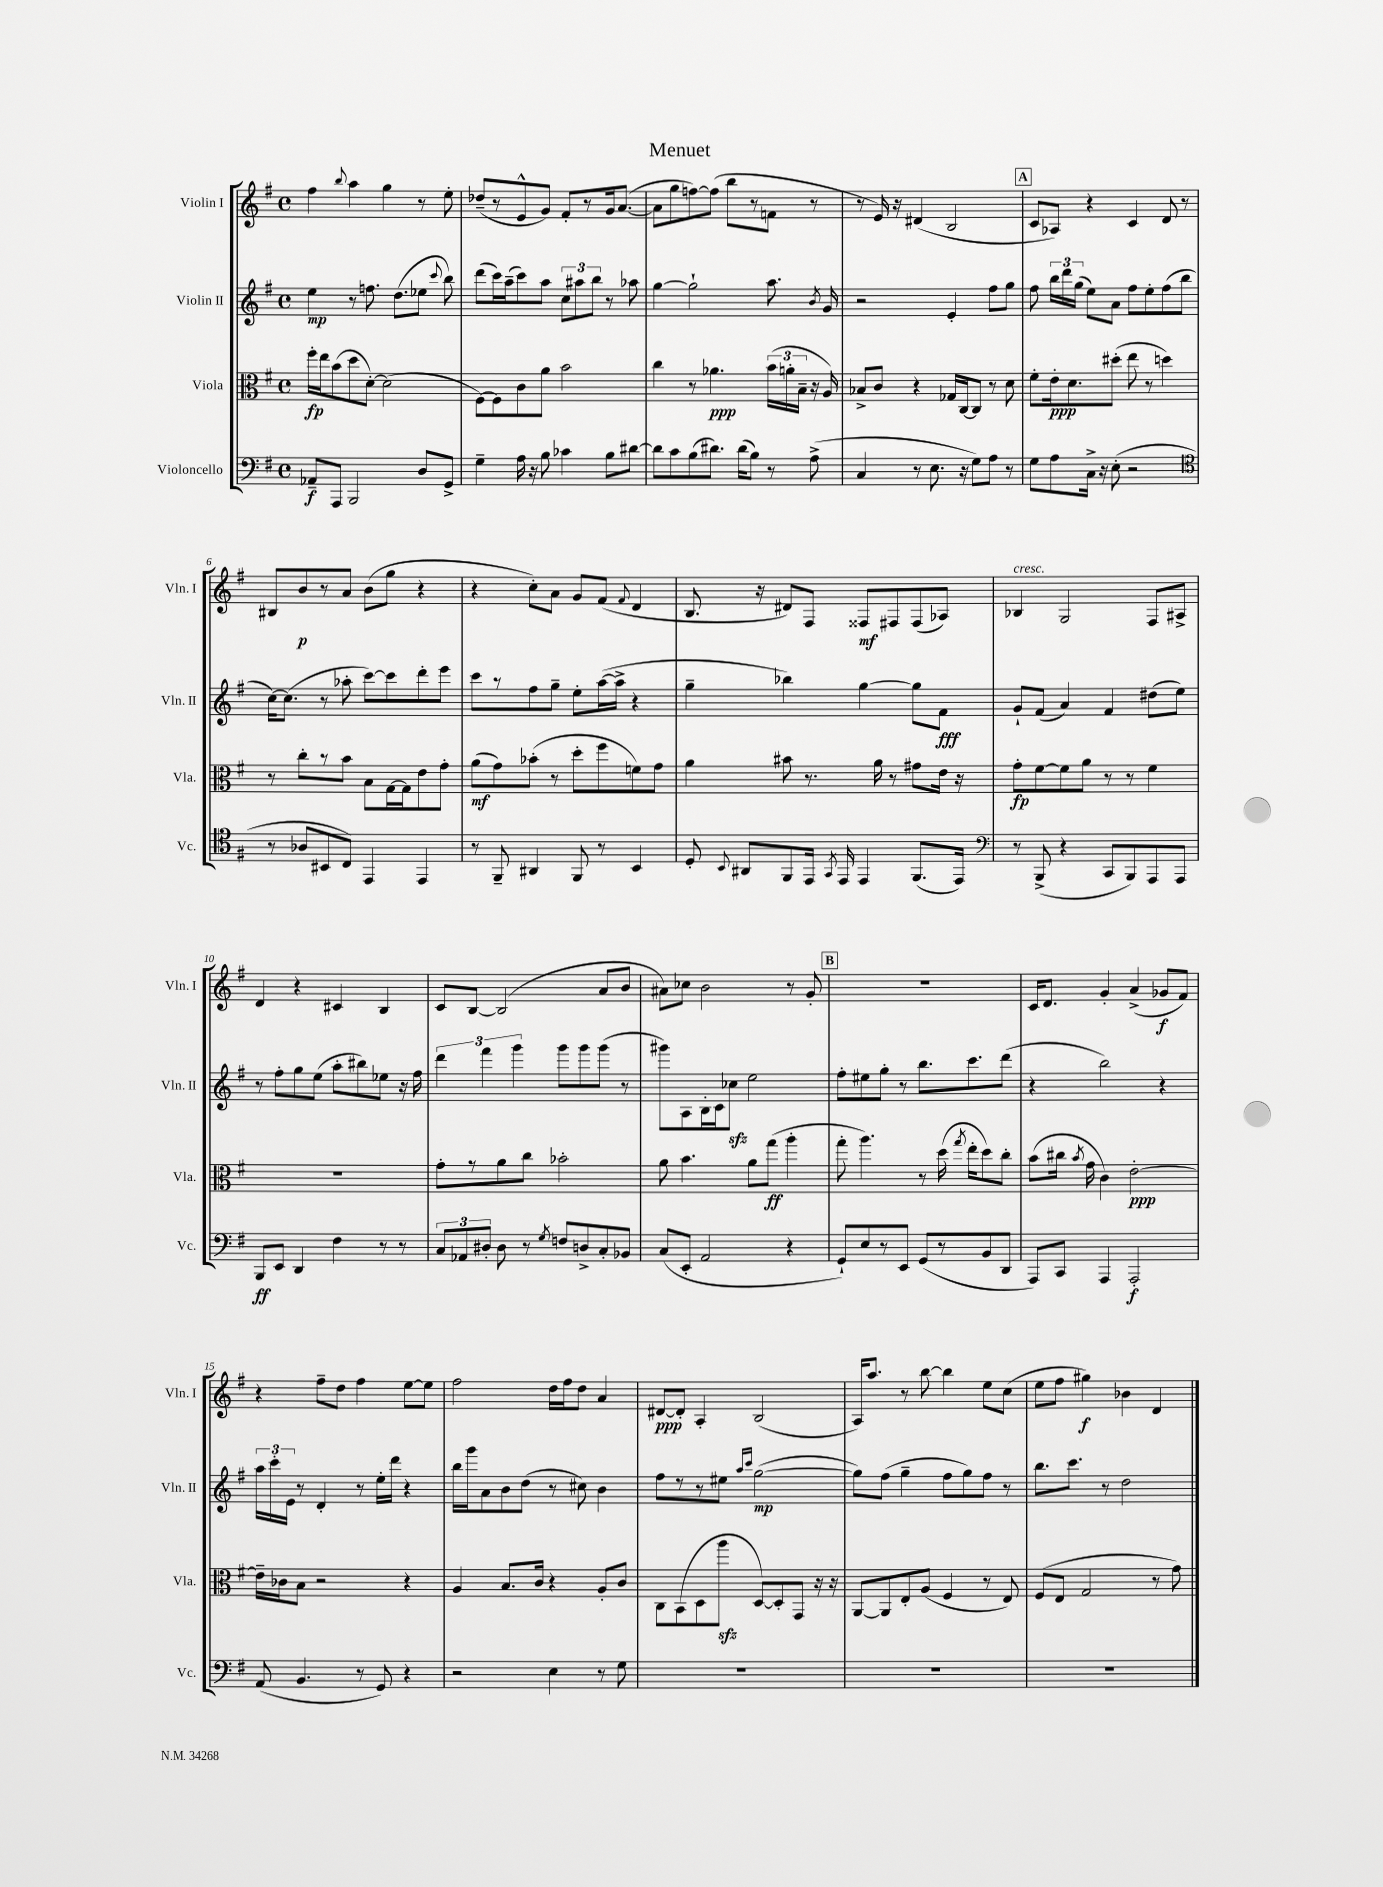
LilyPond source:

\header { title = "Menuet" }
<<
\new StaffGroup <<
\new Staff = "s0" \with { instrumentName = "Violin I" shortInstrumentName = "Vln. I" } {
    \clef treble \key g \major \defaultTimeSignature \time 4/4
    \autoBeamOff fis''4 \appoggiatura { b''8 } a''4 g''4 r8 e''8-. |
    des''8[--( r8 e'8-^ g'8]) fis'8[-. r8 g'16 a'8.]~( |
    a'8[ g''8 f''8~) f''8]( b''8[ r8 f'8] r8 |
    r8 e'16) r16 dis'4( b2 |
    \mark \markup { \box "A" } c'8[ aes8]) r4 c'4 d'8 r8 |
    bis8[ b'8\p r8 a'8] b'8[( g''8] r4 |
    r4 c''8[-.) a'8] g'8[ fis'8]( \appoggiatura { fis'8 } d'4 |
    b8. r16 dis'8[) fis8] fisis8[\mf fis8 fis8( aes8]) |
    bes4^\markup { \italic "cresc." } g2 fis8[ ais8]-> |
    d'4 r4 cis'4 b4 |
    c'8[ b8]~ b2( a'8[ b'8] |
    ais'8[) ces''8] b'2 r8 g'8-. |
    \mark \markup { \box "B" } R1 |
    c'16[ d'8.] g'4-. a'4->( ges'8[\f fis'8]) |
    r4 fis''8[-- d''8] fis''4 e''8[~ e''8] |
    fis''2 d''16[ fis''16 d''8] a'4 |
    dis'8[~\ppp dis'8]-. a4-. b2( |
    a16[) a''8.] r8 b''8~ b''4 e''8[ c''8]( |
    e''8[ fis''8] gis''4\f) bes'4 d'4 \bar "|." |
}
\new Staff = "s1" \with { instrumentName = "Violin II" shortInstrumentName = "Vln. II" } {
    \clef treble \key g \major \defaultTimeSignature \time 4/4
    \autoBeamOff e''4\mp r8 f''8. d''8.[( ees''8] \appoggiatura { c'''8 } b''8) |
    d'''8[( c'''16) a''16--( c'''8) a''8] \tuplet 3/2 { c''8[ ais''8 b''8] } r8 aes''8 |
    g''4~ g''2-! a''8. \acciaccatura { b'8 } g'16 |
    r2 e'4-. fis''8[ g''8] |
    \mark \markup { \box "A" } fis''8 \tuplet 3/2 { b''16[ d'''16 g''16]( } e''8[) a'8] fis''8[ e''8-. fis''8( b''8] |
    c''16[~) c''8.]( r8 aes''8-. c'''8[~) c'''8 d'''8-. e'''8] |
    c'''8[ r8 fis''8 g''8]-- e''8[-. a''16~( a''16]-> r4 |
    g''4-- bes''4) g''4~ g''8[ fis'8]\fff |
    g'8[-! fis'8]( a'4) fis'4 dis''8[( e''8]) |
    r8 fis''8[-. g''8 e''8]( a''8[-. bis''8) ees''8] r16 fis''16 |
    \tuplet 3/2 { d'''4 fis'''4 g'''4 } g'''8[ g'''8 g'''8]( r8 |
    gis'''8[) a8 b16-. c'16 ces''8]\sfz e''2 |
    \mark \markup { \box "B" } fis''8[-. eis''8 g''8]-. r8 b''8.[ c'''8. d'''8]( |
    r4 b''2) r4 |
    \tuplet 3/2 { a''16[ c'''16-. e'16] } r8 d'4-. r8 e''16[-. d'''16] r4 |
    b''16[ g'''16 a'8 b'8 d''8]( r8 cis''8) b'4 |
    fis''8[ r8 r8 eis''8] \grace { a''16[ c'''16] } g''2~\mp( |
    g''8[) fis''8]( g''4-- fis''8[ g''8) fis''8] r8 |
    b''8.[ c'''8.] r8 d''2 \bar "|." |
}
\new Staff = "s2" \with { instrumentName = "Viola" shortInstrumentName = "Vla." } {
    \clef alto \key g \major \defaultTimeSignature \time 4/4
    \autoBeamOff fis''16[-.\fp e''16 b'8( d''8 d'8]~-.) d'2( |
    fis8[~) fis8 c'8 a'8] b'2 |
    c''4 r8 aes'4.\ppp \tuplet 3/2 { b'16[( a'16-. b16]-- } r16 a16) |
    bes8[-> c'8] r4 ges16[ c16~ c8] r8 d'8 |
    \mark \markup { \box "A" } fis'8[-. e'16-.\ppp d'8. dis''8]-.( e''8 r8 d''4) |
    r8 c''8[-. r8 b'8] b8[ g16~ g16 e'8 g'8]-. |
    a'8[\mf( g'8) bes'8]-.( r8 d''8[-. fis''8 f'8) g'8] |
    a'4 bis'8 r8. a'16 r8 gis'8[ e'16] r16 |
    g'8[-.\fp fis'8~ fis'8 a'8] r8 r8 fis'4 |
    R1 |
    g'8[-. r8 a'8 c''8] bes'2-. |
    a'8 b'4. a'8[ g''8]\ff( a''4-. |
    \mark \markup { \box "B" } g''8-. a''4.) r8 d''16( \acciaccatura { g''8 } e''16[-. d''8) c''8]-. |
    b'8[( cis''16] \acciaccatura { b'8 } g'16 c'4) e'2~-.\ppp |
    e'16[-- ces'16 b8] r2 r4 |
    a4 b8.[ c'16] r4 a8[-. c'8] |
    c8[ b,8( d8 a''8]\sfz d8[~) d8-. g,8] r16 r16 |
    a,8[~ a,8 e8-. a8]( fis4 r8 e8) |
    fis8[( e8] g2 r8 g'8) \bar "|." |
}
\new Staff = "s3" \with { instrumentName = "Violoncello" shortInstrumentName = "Vc." } {
    \clef bass \key g \major \defaultTimeSignature \time 4/4
    \autoBeamOff aes,8[--\f a,,8] b,,2 d8[ g,8]-> |
    g4-- a16 r16 b8 ces'4 b8[ dis'8]~ |
    dis'8[ c'8 b8( dis'8.]) dis'16[( b8]) r8 a8->( |
    c4 r8 e8. r16 g8[) a8] r8 |
    \mark \markup { \box "A" } g8[ a8 c16]-> r16 e8-.( r2 |
    \clef tenor r8 aes8[ bis,8 c8]) e,4 e,4 |
    r8 fis,8-- ais,4 fis,8 r8 b,4 |
    d8-. \appoggiatura { b,8 } ais,8[ fis,8 e,16] \acciaccatura { g,8 } e,16 e,4 fis,8.[( e,16]) |
    \clef bass r8 b,,8->( r4 c,8[ b,,8) a,,8 a,,8] |
    b,,8[\ff e,8] d,4 fis4 r8 r8 |
    \tuplet 3/2 { c8[ aes,8 dis8]-. } dis8 r8 \acciaccatura { g8 } f8[ d8-> c8-. bes,8] |
    c8[( e,8]-. a,2 r4 |
    \mark \markup { \box "B" } g,8[-!) e8 r8 e,8] g,8[( r8 b,8 d,8] |
    a,,8[) c,8] a,,4 a,,2-.\f |
    a,8( b,4. r8 g,8) r4 |
    r2 e4 r8 g8 |
    R1 |
    R1 |
    R1 \bar "|." |
}
>>
>>
